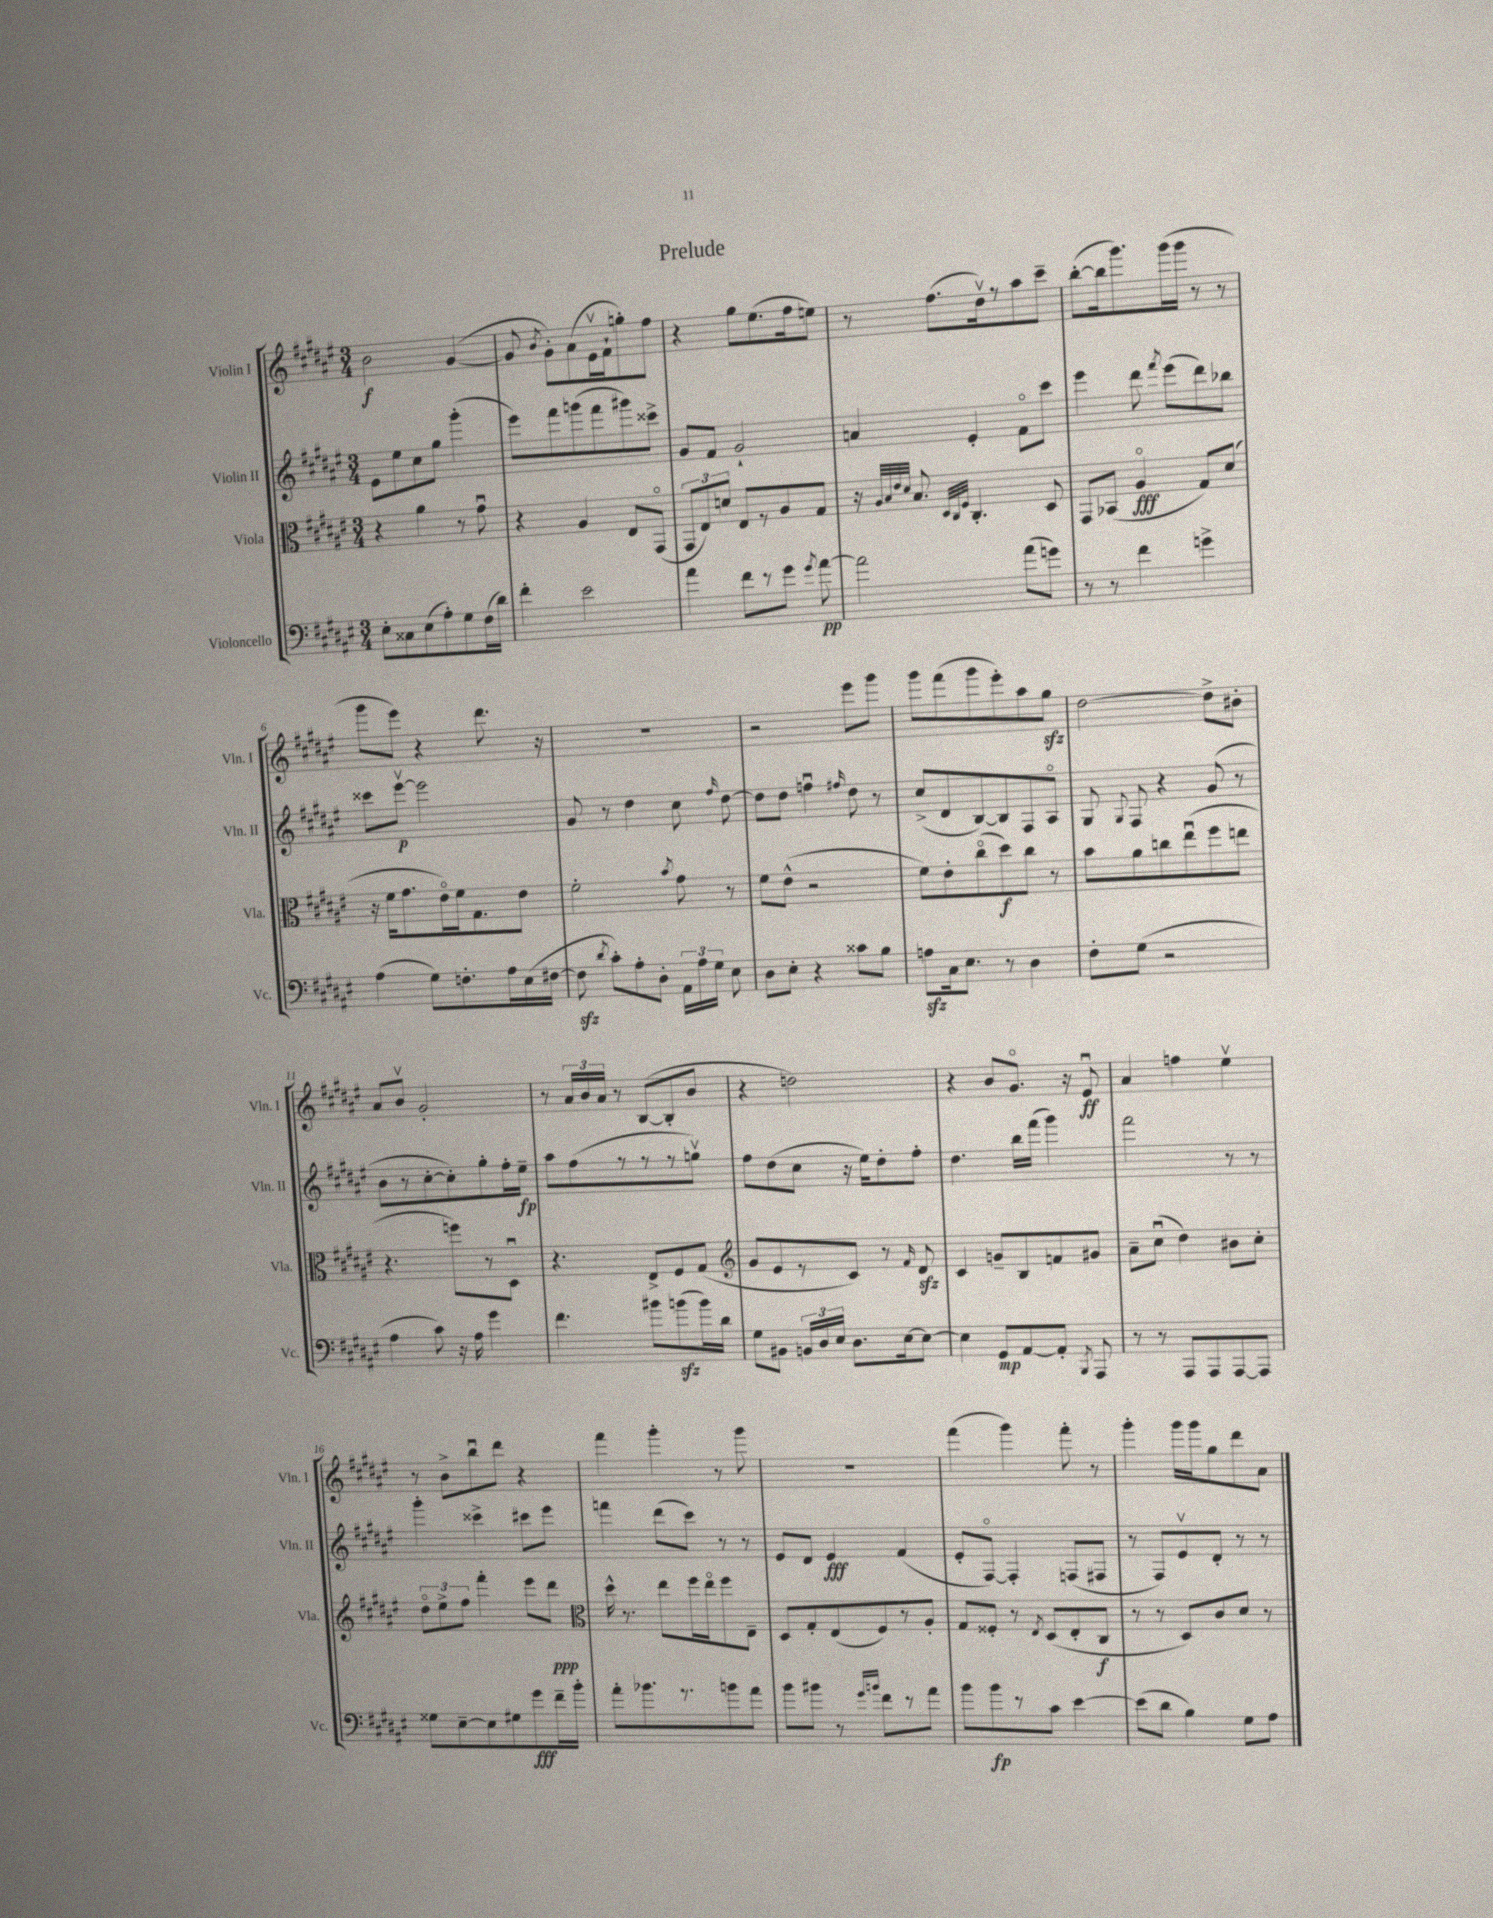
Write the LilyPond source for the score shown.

\header { title = "Prelude" }
<<
\new StaffGroup <<
\new Staff = "s0" \with { instrumentName = "Violin I" shortInstrumentName = "Vln. I" } {
    \clef treble \key fis \major \numericTimeSignature \time 3/4
    \autoBeamOff b'2\f gis'4~( |
    gis'8 \acciaccatura { b'8 } gis'8[-.) ais'8( eis'16\upbow fis'16-! g''8-.) fis''8] |
    r4 gis''8[ eis''8.( fis''16 e''8]) |
    r8 fis''8.[( dis''16\upbow) r8 ais''8 cis'''8]-- |
    b''8[~-.( b''16 gis'''8.) gis'''16( gis'''16] r8 r8 |
    gis'''8[ eis'''8]) r4 dis'''8. r16 |
    R2. |
    r2 eis'''8[ gis'''8] |
    gis'''8[ fis'''8( gis'''8 eis'''8-.) ais''8 gis''8]\sfz |
    dis''2~ dis''8[-> bis'8]-. |
    ais'8[ b'8]\upbow gis'2-. |
    r8 \tuplet 3/2 { ais'16[ b'16 ais'16] } r8 b8[~( b8-. b'8] |
    r4 d''2) |
    r4 b'8[ gis'8.]\flageolet r16 eis'8\downbow\ff |
    ais'4 f''4 eis''4\upbow |
    r8 b'8[-> b''8\downbow dis'''8] r4 |
    fis'''4 gis'''4-. r8 gis'''8 |
    R2. |
    fis'''4( gis'''4) fis'''8-. r8 |
    gis'''4-. gis'''16[ gis'''16 gis''8 dis'''8 ais'8] \bar "|." |
}
\new Staff = "s1" \with { instrumentName = "Violin II" shortInstrumentName = "Vln. II" } {
    \clef treble \key fis \major \numericTimeSignature \time 3/4
    \autoBeamOff eis'8[ eis''8 cis''8 gis''8] gis'''4-.( |
    eis'''8[) fis'''8 g'''8( fis'''8 gis'''8) cisis'''8]-> |
    gis'8[ fis'8] gis'2-! |
    a'4 eis'4-. fis'8[\flageolet cis'''8] |
    eis'''4 dis'''8 \acciaccatura { fis'''8 } eis'''8[( dis'''8) bes''8] |
    cisis'''8[ eis'''8]~\upbow\p eis'''2 |
    gis'8 r8 dis''4 cis''8 \grace { fis''16 } dis''8~ |
    dis''8[ dis''8] f''4\downbow \grace { fis''16 } dis''8 r8 |
    cis''8[->( dis'8 b8~) b8 fis8 ais8]\flageolet |
    gis8 \appoggiatura { gis8 } fis8 r4 gis'8( r8 |
    b'8[ r8 cis''8~-. cis''8-.) gis''8-. fis''16-. eis''16]--\fp |
    ais''8[ fis''8( r8 r8 r8 g''8]\upbow) |
    fis''8[ dis''8( cis''8] r16 eis''16[) dis''8-. fis''8]-. |
    dis''4. b''16[ fis'''16]( gis'''4) |
    fis'''2 r8 r8 |
    gis'''4-. cisis'''4-> cis'''8[ eis'''8] |
    f'''4 dis'''8[( cis'''8]) r8 r8 |
    eis'8[ dis'8] eis'4\fff fis'4( |
    eis'8[-. fis8]~\flageolet) fis4-. f8[( fis8] |
    r8 fis8[) eis'8\upbow dis'8]-. r8 r8 \bar "|." |
}
\new Staff = "s2" \with { instrumentName = "Viola" shortInstrumentName = "Vla." } {
    \clef alto \key fis \major \numericTimeSignature \time 3/4
    \autoBeamOff r4 ais'4 r8 gis'8\downbow |
    r4 ais4 eis8[ gis,8]\flageolet( |
    \tuplet 3/2 { gis,8[ eis8) d'8] } eis8[ r8 ais8 gis8] |
    r16 \grace { ais32[ b32 eis'32 dis'32] } b8. \grace { dis32[ cis32 fis32] } cis4.-. dis8 |
    gis,8[ bes,8]( ais4\flageolet\fff gis8[) dis'8]( |
    r16 fis'16[ gis'8. eis'16\flageolet) fis'16 gis8. eis'8] |
    fis'2-. \acciaccatura { b'8 } gis'8 r8 |
    fis'8[ eis'8]-^( r2 |
    fis'8[) eis'8-. cis''8\flageolet( dis''8\f) cis''8] r8 |
    b'8[ ais'8 c''8 eis''8\downbow( fis''8 e''8] |
    r4. f''8[) r8 dis8]\downbow |
    r4. eis8[-> fis8 gis8]( |
    \clef treble gis'8[ eis'8 r8 cis'8]) r8 \grace { fis'16 } dis'8\sfz |
    cis'4 g'8[-- b8 f'8 gis'8] |
    ais'8[-- cis''8]\downbow( dis''4) bis'8[ cis''8]-. |
    \tuplet 3/2 { dis''8[\flageolet eis''8-> fis''8] } fis'''4-. eis'''8[ dis'''8]\ppp |
    \clef alto dis''16-^ r8. eis''8[ fis''16 eis''16\flageolet fis''8 eis8]-- |
    dis8[ gis8-. eis8( fis8) r8 ais8]-. |
    gis8[ fisis8]-. r8 \acciaccatura { eis8 } dis8[( eis8-. cis8]\f |
    r8 r8 dis8[) cis'8 dis'8] r8 \bar "|." |
}
\new Staff = "s3" \with { instrumentName = "Violoncello" shortInstrumentName = "Vc." } {
    \clef bass \key fis \major \numericTimeSignature \time 3/4
    \autoBeamOff eis8[-. cisis8 eis8( ais8-.) gis8 fis16( dis'16]) |
    fis'4-. eis'2 |
    ais'4 fis'8[ r8 gis'8] \acciaccatura { gis'8 } ais'8~\pp |
    ais'2 ais'8[( g'8]) |
    r8 r8 fis'4 g'4-> |
    ais4( gis8[) f8.-. ais16 eis16( fis16]~ |
    fis8\sfz \acciaccatura { dis'8 } cis'8[-.) ais8-. dis8]-. \tuplet 3/2 { ais,16[ ais16 gis16] } eis8 |
    dis8[ eis8]-. r4 cisis'8[ b8] |
    a8[\sfz cis16 eis8.] r8 dis4 |
    fis8[-. gis8]( r2 |
    ais4 cis'8) r16 ais16 gis'4 |
    fis'4. bis'8[ b'8\sfz( b'16) dis'16] |
    gis8[ bis,8] \tuplet 3/2 { b,16[ dis16 eis16] } dis8.[ eis16~ eis8]~ |
    eis4 gis,8[\mp ais,8~ ais,8]-. \acciaccatura { b,,8 } ais,,8 |
    r8 r8 ais,,8[ ais,,8 ais,,8~ ais,,8] |
    gisis8[ eis8~-- eis8 gis8 gis'8\fff fis'16-- b'16]-. |
    ais'8[-. bes'8. r8. b'8 ais'8] |
    b'8[ bis'8] r8 \grace { gis'16[ b'16] } fis'8[ r8 ais'8] |
    b'8[ b'8\fp r8 cis'8] eis'4~ |
    eis'8[( dis'8] b4) gis8[ ais8] \bar "|." |
}
>>
>>
